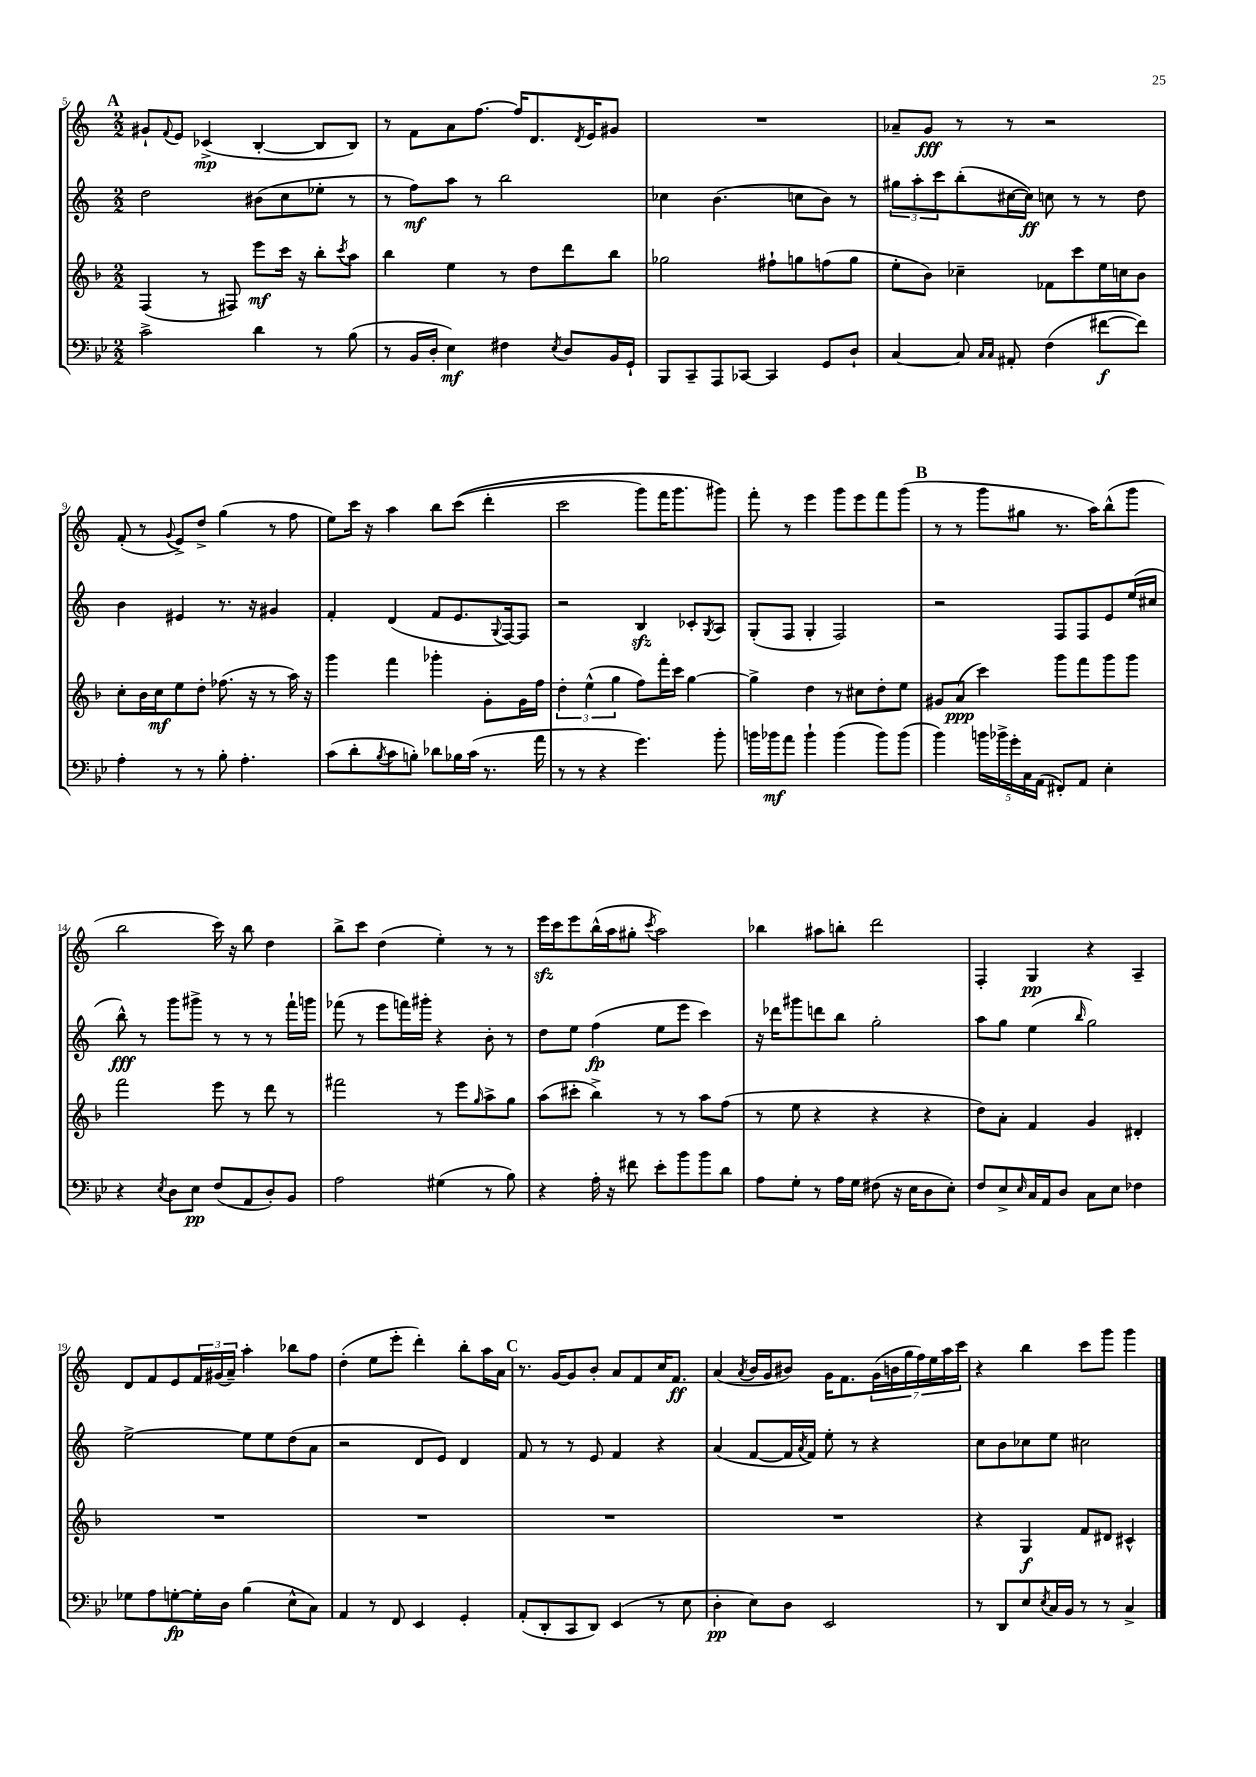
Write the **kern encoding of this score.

**kern	**kern	**kern	**kern
*staff4	*staff3	*staff2	*staff1
*clefF4	*clefG2	*clefG2	*clefG2
*k[b-e-]	*k[b-]	*k[]	*k[]
*M2/2	*M2/2	*M2/2	*M2/2
2c^	(4F	2dd	8g#`
.	.	.	8qqf
.	.	.	8e
.	8r	.	(4c-^
.	8F#)	.	.
4d	8eee	(8b#	[4B'
.	16ccc	8cc	.
.	16r	.	.
8r	8bb-'	8ee-'	8B]
.	8qccc	.	.
(8B-	8aa	8r	8B)
=	=	=	=
8r	4bb-	8r	8r
16BB-	.	8ff)	8f
16D'	.	.	.
4E-)	4ee	8aa	8a
.	.	8r	[8.ff
4F#	8r	2bb	.
.	.	.	16ff]
.	8dd	.	8.d
8qE-	.	.	.
8D	8ddd	.	.
.	.	.	8qd
.	.	.	16e
16BB-	8bb-	.	8g#
16GG`	.	.	.
=	=	=	=
8BBB-	2gg-	4cc-	1r
8CC~	.	.	.
8AAA	.	(4.b	.
[8CC-	.	.	.
4CC-]	8ff#`	.	.
.	8gg	8cc	.
8GG	(8ff	8b)	.
8D`	8gg	8r	.
=	=	=	=
[4C	8ee'	12gg#	8a-~
.	.	12aa'	.
.	8b-)	.	8g
.	.	12ccc	.
8C]	4cc-~	(8bb'	8r
16qqC	.	.	.
16qqC	.	.	.
8AA#'	.	[16cc#	8r
.	.	16cc#])	.
(4F	8f-	8cc	2r
.	8ccc	8r	.
[8f#	16ee	8r	.
.	16cc	.	.
8f#])	8b-	8dd	.
=	=	=	=
4A'	8cc'	4b	(8f'
.	16b-	.	8r
.	16cc	.	.
.	.	.	8qqg
8r	8ee	4e#	8e^)
8r	8dd'	.	8dd^
8B-'	(8.ff-	8.r	(4gg
4.A'	.	.	.
.	16r	16r	.
.	8r	4g#	8r
.	16aa)	.	8ff
.	16r	.	.
=	=	=	=
(8c	4ggg	4f'	8ee)
8d'	.	.	16ccc
.	.	.	16r
8qB-	.	.	.
8c	4fff	(4d	4aa
8B')	.	.	.
8d-	4ggg-'	8f	8bb
16B-	.	8.e	&((8ccc
(16c	.	.	.
8.r	8g'	.	4ddd'
.	.	8qqG	.
.	.	[16F)	.
.	16g	8F]	.
16a	16ff	.	.
=	=	=	=
8r	6dd'	2r	2ccc
8r	.	.	.
.	(6ee^^	.	.
4r	.	.	.
.	6gg	.	.
4.g)	8ff)	4B	8ggg)
.	16fff'	.	16fff
.	16ccc	.	8.ggg
.	[4gg	8c-'	.
.	.	8qG	.
8b-'	.	8A	8ggg#&)
=	=	=	=
16b	4gg^]	(8G'	8fff'
16b-	.	.	.
8a	.	8F	8r
4b-`	4dd	4G'	4eee
(4b-	8r	2F)	8ggg
.	8cc#	.	8eee
8b-)	8dd'	.	8fff
(8b-	8ee	.	(8ggg
=	=	=	=
4b-)	8g#	2r	8r
.	(8a	.	8r
20b	4ccc)	.	8ggg
20b-^	.	.	.
20g'	.	.	.
.	.	.	8gg#
20C	.	.	.
(20AA	.	.	.
8FF#')	8ggg	8F	8.r
8AA	8fff	8F	.
.	.	.	16aa)
4E-'	8ggg	8e	(8bb^^
.	8ggg	(16ee	8ggg
.	.	16cc#	.
=	=	=	=
4r	2fff	8bb^^)	2bb
.	.	8r	.
8qE-	.	.	.
8D	.	8ggg	.
8E-	.	8ggg#^	.
(8F	8eee	8r	16ccc)
.	.	.	16r
8AA	8r	8r	8bb
8D')	8ddd	8r	4dd
8BB-	8r	16fff`	.
.	.	16ggg	.
=	=	=	=
2A	2fff#	(8fff-	8bb^
.	.	8r	8ccc
.	.	8eee	(4dd
.	.	16fff)	.
.	.	16ggg#'	.
(4G#	8r	4r	4ee')
.	8eee	.	.
.	16qqgg	.	.
8r	8aa^	8b'	8r
8B-)	8gg	8r	8r
=	=	=	=
4r	(8aa	8dd	16eee
.	.	.	16ccc
.	8ccc#'	8ee	8eee
16A'	4bb-^)	(4ff	(16bb^^
16r	.	.	16aa
8f#	.	.	8gg#'
.	.	.	8qccc
8e-'	8r	8ee	2aa)
8b-	8r	8eee	.
8b-	8aa	4ccc)	.
8d	(8ff	.	.
=	=	=	=
8A	8r	16r	4bb-
.	.	16ddd-	.
8G'	8ee	8ggg#	.
8r	4r	8ddd	8aa#
16A	.	8bb	8bb'
16G	.	.	.
(8F#	4r	2gg'	2ddd
16r	.	.	.
16E-	.	.	.
8D	4r	.	.
8E-')	.	.	.
=	=	=	=
8F	8dd)	8aa	4F'
8E-^	8a'	8gg	.
16qqE-	.	.	.
16C	4f	(4ee	4G
16AA	.	.	.
8D	.	.	.
.	.	16qqbb	.
8C	4g	2gg)	4r
8E-	.	.	.
4F-	4d#'	.	4A~
=	=	=	=
8G-	1r	[2ee^	8d
8A	.	.	8f
[8G'	.	.	8e
16G']	.	.	24f
.	.	.	(24g#
16D	.	.	.
.	.	.	24a~)
(4B-	.	8ee]	4aa'
.	.	8ee	.
8E-^^	.	(8dd	8bb-
8C)	.	8a	8ff
=	=	=	=
4AA	1r	2r	(4dd'
8r	.	.	8ee
8FF	.	.	8eee'
4EE-	.	8d	4ddd')
.	.	8e)	.
4GG'	.	4d	8bb'
.	.	.	16aa
.	.	.	16a
=	=	=	=
(8AA'	1r	8f	8.r
8DD'	.	8r	.
.	.	.	[16g
8CC	.	8r	8g]
8DD)	.	8e	8b'
(4EE-	.	4f	8a
.	.	.	8f
8r	.	4r	16cc
.	.	.	8.f
8E-	.	.	.
=	=	=	=
4D'	1r	(4a	(4a
.	.	.	8qa
8E-)	.	[8f	16b
.	.	.	16g
8D	.	16f]	8b#)
.	.	8qa	.
.	.	16f)	.
2EE-	.	8ee'	16g
.	.	.	8.f
.	.	8r	.
.	.	4r	(28g
.	.	.	28b
.	.	.	28gg
.	.	.	28ff)
.	.	.	28ee
.	.	.	28aa
.	.	.	28ccc
=	=	=	=
8r	4r	8cc	4r
8DD	.	8b	.
8E-	4G	8cc-	4bb
8qE-	.	.	.
16C	.	8ee	.
16BB-	.	.	.
8r	8f	2cc#	8ccc
8r	8d#	.	8ggg
4C^	4c#^^	.	4ggg
==	==	==	==
*-	*-	*-	*-
